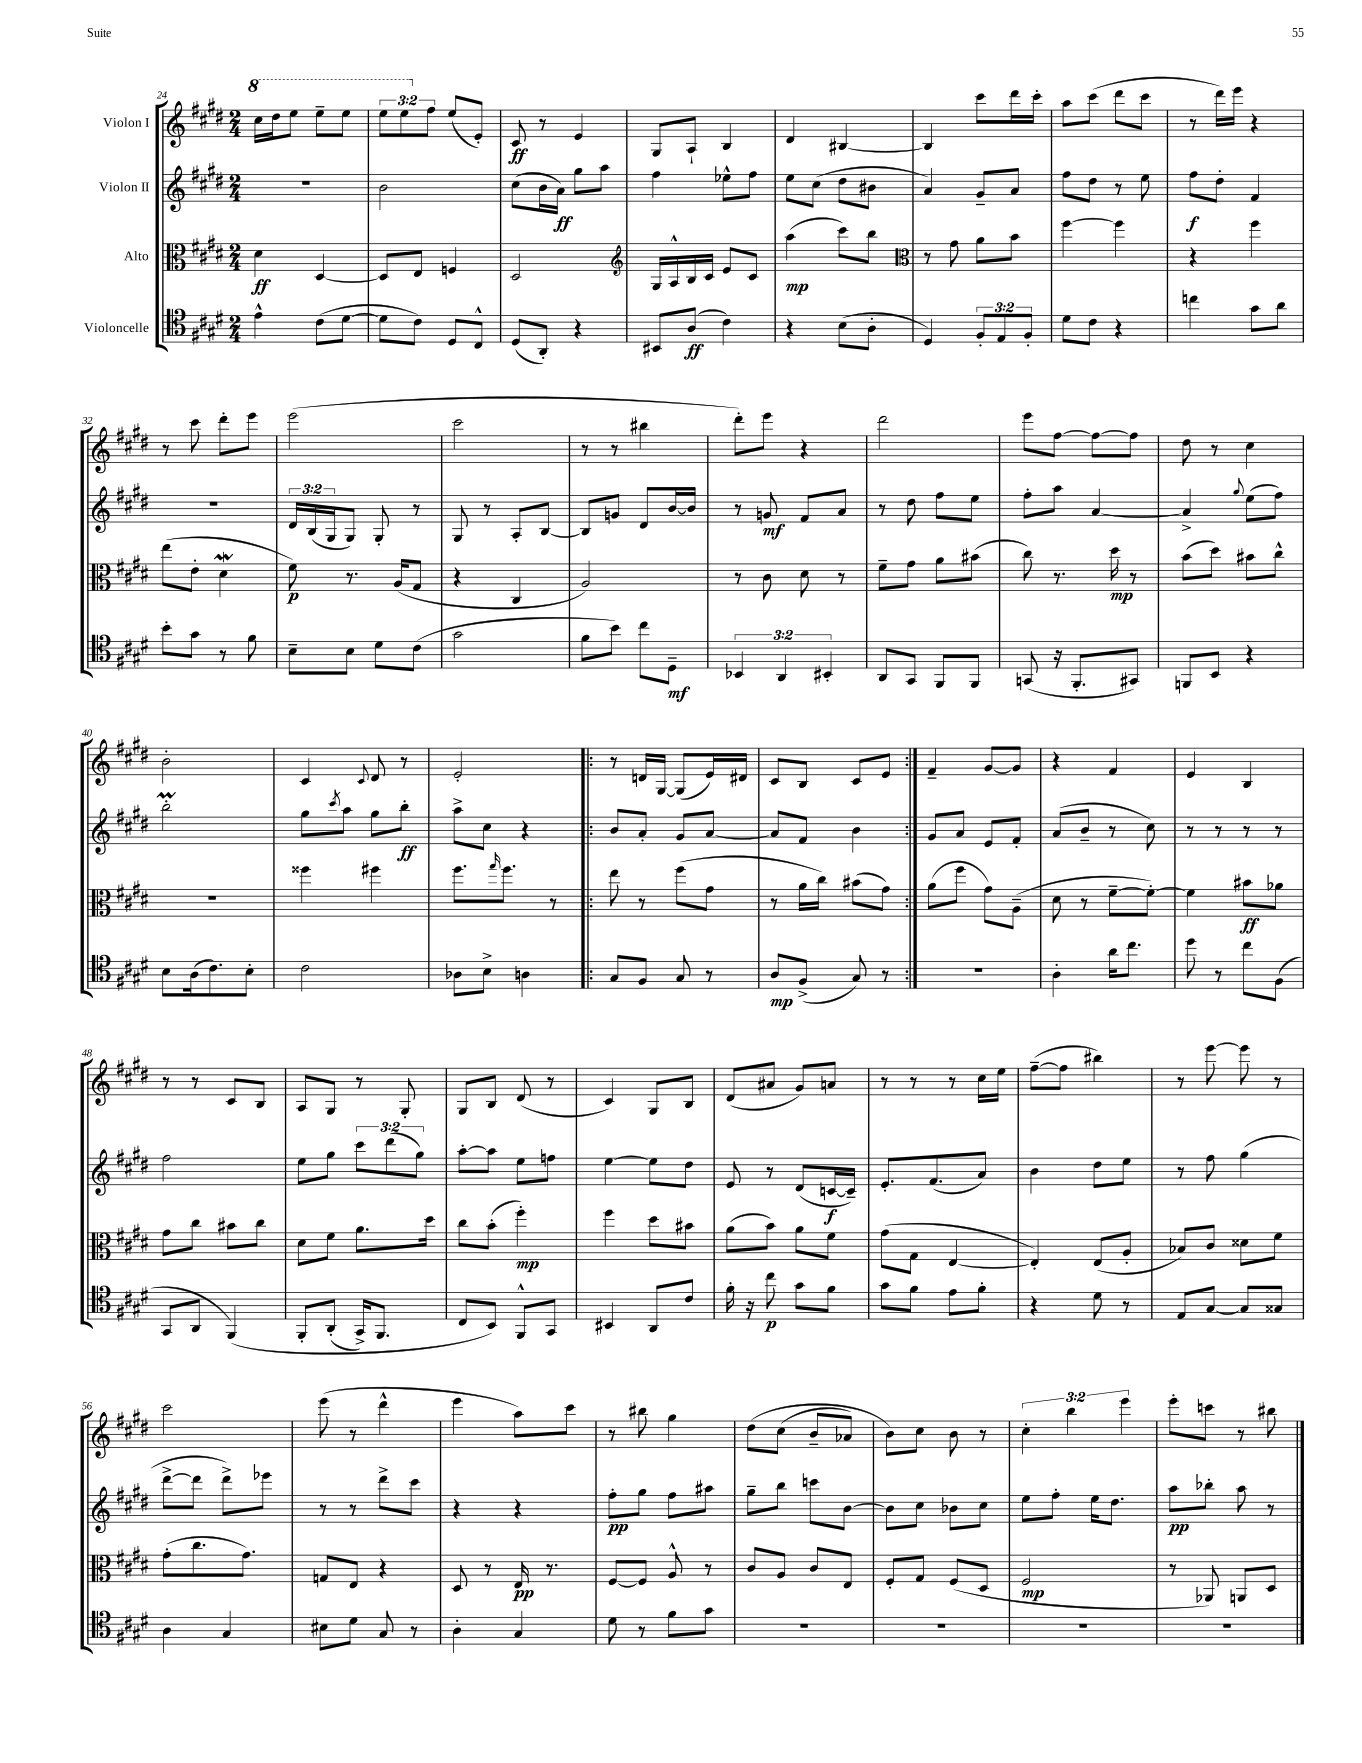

**kern	**dynam	**kern	**dynam	**kern	**dynam	**kern	**dynam
*part4	*part4	*part3	*part3	*part2	*part2	*part1	*part1
*staff4	*staff4	*staff3	*staff3	*staff2	*staff2	*staff1	*staff1
*I"Violoncelle	*	*I"Alto	*	*I"Violon II	*	*I"Violon I	*
*clefC4	*	*clefC3	*	*clefG2	*	*clefG2	*
*k[f#c#g#d#]	*	*k[f#c#g#d#]	*	*k[f#c#g#d#]	*	*k[f#c#g#d#]	*
*M2/4	*	*M2/4	*	*M2/4	*	*M2/4	*
*	*	*	*	*	*	*8va	*
=24	=24	=24	=24	=24	=24	=24	=24
4e^^\	.	4d#\	ff	2r	.	16ccc#\LL	.
.	.	.	.	.	.	16ddd#\J	.
.	.	.	.	.	.	8eee\J	.
(8c#\L	.	[4D#/	.	.	.	8eee~\L	.
[8d#\J	.	.	.	.	.	8eee\J	.
=25	=25	=25	=25	=25	=25	=25	=25
8d#\L]	.	8D#/L]	.	2b\	.	12eee\L	.
.	.	.	.	.	.	12eee\	.
8c#\J)	.	8E/J	.	.	.	.	.
*	*	*	*	*	*	*X8va	*
.	.	.	.	.	.	12ff#\J	.
8D#/L	.	4Fn/	.	.	.	(8ee/L	.
8C#^^/J	.	.	.	.	.	8e'/J)	.
=26	=26	=26	=26	=26	=26	=26	=26
(8D#/L	.	2D#/	.	(8cc#\L	.	8c#/	ff
8AA'/J)	.	.	.	16b\L	.	8r	.
.	.	.	.	16a\JJ)	ff	.	.
4r	.	.	.	8gg#\L	.	4e/	.
.	.	.	.	8aa\J	.	.	.
=27	=27	=27	=27	=27	=27	=27	=27
*	*	*clefG2	*	*	*	*	*
8BB#X/L	.	16G#/LL	.	4ff#\	.	8G#/L	.
.	.	16A^^/	.	.	.	.	.
(8A/J	ff	16B/	.	.	.	8A`/J	.
.	.	16c#/JJ	.	.	.	.	.
4c#\)	.	8e/L	.	8ee-X^^\L	.	4B/	.
.	.	8c#/J	.	8ff#\J	.	.	.
=28	=28	=28	=28	=28	=28	=28	=28
4r	.	(4aa\	mp	8ee\L	.	4d#/	.
.	.	.	.	(8cc#\J	.	.	.
(8B\L	.	8ccc#\L)	.	8dd#\L	.	[4B#X/	.
8A'\J	.	8bb\J	.	8b#X\J	.	.	.
=29	=29	=29	=29	=29	=29	=29	=29
*	*	*clefC3	*	*	*	*	*
4D#/)	.	8r	.	4a/)	.	4B#/]	.
.	.	8g#\	.	.	.	.	.
12F#'/L	.	8a\L	.	8g#~/L	.	8ccc#\L	.
12E/	.	.	.	.	.	.	.
.	.	8b\J	.	8a/J	.	16ddd#\L	.
12F#'/J	.	.	.	.	.	.	.
.	.	.	.	.	.	16ccc#'\JJ	.
=30	=30	=30	=30	=30	=30	=30	=30
8d#\L	.	[4ff#\	.	8ff#\L	.	8aa\L	.
8c#\J	.	.	.	8dd#\J	.	(8ccc#\J	.
4r	.	4ff#\]	.	8r	.	8ddd#\L	.
.	.	.	.	8ee\	.	8ccc#\J	.
=31	=31	=31	=31	=31	=31	=31	=31
4ccn\	.	4r	.	8ff#\L	f	8r	.
.	.	.	.	8dd#'\J	.	16ddd#\LL)	.
.	.	.	.	.	.	16eee\JJ	.
8g#\L	.	4ff#\	.	4f#/	.	4r	.
8a\J	.	.	.	.	.	.	.
!!LO:LB:g=z
=32	=32	=32	=32	=32	=32	=32	=32
8b'\L	.	(8ee\L	.	2r	.	8r	.
8g#\J	.	8e'\J	.	.	.	8ccc#\	.
8r	.	4d#W\	.	.	.	8ddd#'\L	.
8f#\	.	.	.	.	.	8eee\J	.
=33	=33	=33	=33	=33	=33	=33	=33
8B~\L	.	8f#\)	p	24d#/LL	.	(2eee\	.
.	.	.	.	(24B/	.	.	.
.	.	.	.	24G#/J	.	.	.
8B\J	.	8.r	.	8G#/J)	.	.	.
8d#\L	.	.	.	8G#'/	.	.	.
.	.	(16A/KL	.	.	.	.	.
(8c#\J	.	8G#/J	.	8r	.	.	.
=34	=34	=34	=34	=34	=34	=34	=34
2g#\	.	4r	.	8G#/	.	2ccc#\	.
.	.	.	.	8r	.	.	.
.	.	4C#/	.	8A'/L	.	.	.
.	.	.	.	[8B/J	.	.	.
=35	=35	=35	=35	=35	=35	=35	=35
8f#\L	.	2A/)	.	8B/L]	.	8r	.
8b\J)	.	.	.	8gn/J	.	8r	.
8cc#\L	.	.	.	8d#/L	.	4bb#X\	.
8D#~\J	mf	.	.	[16b/L	.	.	.
.	.	.	.	16b/JJ]	.	.	.
=36	=36	=36	=36	=36	=36	=36	=36
6BB-X/	.	8r	.	8r	.	8ddd#'\L)	.
.	.	8c#\	.	8gn/	mf	8eee\J	.
6AA/	.	.	.	.	.	.	.
.	.	8d#\	.	8f#/L	.	4r	.
6BB#X'/	.	.	.	.	.	.	.
.	.	8r	.	8a/J	.	.	.
=37	=37	=37	=37	=37	=37	=37	=37
8AA/L	.	8f#~\L	.	8r	.	2ddd#\	.
8GG#/J	.	8g#\J	.	8dd#\	.	.	.
8FF#/L	.	8a\L	.	8ff#\L	.	.	.
8FF#/J	.	(8b#X\J	.	8ee\J	.	.	.
=38	=38	=38	=38	=38	=38	=38	=38
(8GGn/	.	8cc#\)	.	8ff#'\L	.	8eee\L	.
16r	.	8.r	.	8aa\J	.	[8ff#\J	.
8.FF#'/L	.	.	.	.	.	.	.
.	.	.	.	[4a/	.	8ff#\L_	.
.	.	16dd#\	mp	.	.	.	.
8GG#X/J)	.	8r	.	.	.	8ff#\J]	.
=39	=39	=39	=39	=39	=39	=39	=39
8FFn/L	.	(8b\L	.	4a^/]	.	8dd#\	.
8BB/J	.	8dd#\J)	.	.	.	8r	.
.	.	.	.	8qqgg#/	.	.	.
4r	.	8b#X\L	.	(8ee\L	.	4cc#\	.
.	.	8cc#^^\J	.	8ff#\J)	.	.	.
!!LO:LB:g=z
=40	=40	=40	=40	=40	=40	=40	=40
8B\L	.	2r	.	2bbM'\	.	2b'\	.
(16A\k	.	.	.	.	.	.	.
8.c#\)	.	.	.	.	.	.	.
8B'\J	.	.	.	.	.	.	.
=41	=41	=41	=41	=41	=41	=41	=41
2c#\	.	4ff##X\	.	8gg#\L	.	4c#/	.
.	.	.	.	8qccc#/	.	.	.
.	.	.	.	8aa\J	.	.	.
.	.	.	.	.	.	8qqc#/	.
.	.	4ff#X\	.	8gg#\L	.	8d#/	.
.	.	.	.	8bb'\J	ff	8r	.
=42	=42	=42	=42	=42	=42	=42	=42
8A-X\L	.	8.ff#\L	.	8aa^\L	.	2e'/	.
8B^\J	.	.	.	8cc#\J	.	.	.
.	.	16qqgg#/	.	.	.	.	.
.	.	8.ff#\J	.	.	.	.	.
4An\	.	.	.	4r	.	.	.
.	.	8r	.	.	.	.	.
=43!|:	=43!|:	=43!|:	=43!|:	=43!|:	=43!|:	=43!|:	=43!|:
8G#/L	.	8ee\	.	8b/L	.	8r	.
8F#/J	.	8r	.	8a'/J	.	16dn/LL	.
.	.	.	.	.	.	[16G#/JJ	.
8G#/	.	(8ff#\L	.	8g#/L	.	(8G#/L]	.
8r	.	8g#\J	.	[8a/J	.	16e/L)	.
.	.	.	.	.	.	16d#X/JJ	.
=44	=44	=44	=44	=44	=44	=44	=44
8A/L	mp	8r	.	8a/L]	.	8c#/L	.
(8F#^/J	.	16a\LL	.	8f#/J	.	8B/J	.
.	.	16cc#\JJ)	.	.	.	.	.
8G#/)	.	(8b#X\L	.	4b\	.	8c#/L	.
8r	.	8g#\J)	.	.	.	8e/J	.
=45:|!	=45:|!	=45:|!	=45:|!	=45:|!	=45:|!	=45:|!	=45:|!
2r	.	(8a\L	.	8g#/L	.	4f#~/	.
.	.	8ff#\J	.	8a/J	.	.	.
.	.	8g#\L)	.	8e/L	.	[8g#/L	.
.	.	(8A~\J	.	8f#'/J	.	8g#/J]	.
=46	=46	=46	=46	=46	=46	=46	=46
4A'\	.	8d#\	.	(8a/L	.	4r	.
.	.	8r	.	8b~/J	.	.	.
16a\KL	.	[8f#~\L	.	8r	.	4f#/	.
8.cc#\J	.	.	.	.	.	.	.
.	.	8f#'\J_)	.	8cc#\)	.	.	.
=47	=47	=47	=47	=47	=47	=47	=47
8dd#\	.	4f#\]	.	8r	.	4e/	.
8r	.	.	.	8r	.	.	.
8cc#\L	.	8b#X\L	ff	8r	.	4B/	.
(8F#\J	.	8a-X\J	.	8r	.	.	.
!!LO:LB:g=z
=48	=48	=48	=48	=48	=48	=48	=48
8GG#/L	.	8g#\L	.	2ff#\	.	8r	.
8AA/J	.	8cc#\J	.	.	.	8r	.
(4FF#/)	.	8b#X\L	.	.	.	8c#/L	.
.	.	8cc#\J	.	.	.	8B/J	.
=49	=49	=49	=49	=49	=49	=49	=49
8FF#'/L	.	8d#\L	.	8ee\L	.	8A/L	.
(8AA'/J	.	8f#\J	.	8gg#\J	.	8G#/J	.
16GG#^/KL)	.	8.a\L	.	12ccc#\L	.	8r	.
8.FF#/J	.	.	.	.	.	.	.
.	.	.	.	(12ddd#\	.	.	.
.	.	.	.	.	.	8G#'/	.
.	.	.	.	12gg#\J)	.	.	.
.	.	16dd#\Jk	.	.	.	.	.
=50	=50	=50	=50	=50	=50	=50	=50
8C#/L	.	8cc#\L	.	[8aa'\L	.	8G#/L	.
8BB/J)	.	(8b'\J	.	8aa\J]	.	8B/J	.
8FF#^^/L	.	4ff#'\)	mp	8ee\L	.	(8d#/	.
8GG#/J	.	.	.	8ffn\J	.	8r	.
=51	=51	=51	=51	=51	=51	=51	=51
4BB#X/	.	4ff#\	.	[4ee\	.	4c#/)	.
8AA/L	.	8dd#\L	.	8ee\L]	.	8G#/L	.
8c#/J	.	8b#X\J	.	8dd#\J	.	8B/J	.
=52	=52	=52	=52	=52	=52	=52	=52
16f#'\	.	(8a\L	.	8e/	.	(8d#/L	.
16r	.	.	.	.	.	.	.
8cc#\	p	8b\J)	.	8r	.	8a#X/J	.
8g#\L	.	8a\L	.	(8d#/L	.	8g#/L)	.
8f#\J	.	8f#\J	.	[16cn/L	f	8an/J	.
.	.	.	.	16c~/JJ])	.	.	.
=53	=53	=53	=53	=53	=53	=53	=53
8g#\L	.	(8g#\L	.	8.e'/L	.	8r	.
8f#\J	.	8G#\J	.	.	.	8r	.
.	.	.	.	(8.f#/	.	.	.
8e\L	.	[4E/	.	.	.	8r	.
8f#'\J	.	.	.	8a/J)	.	16cc#\LL	.
.	.	.	.	.	.	16ee\JJ	.
=54	=54	=54	=54	=54	=54	=54	=54
4r	.	4E'/])	.	4b\	.	([8ff#~\L	.
.	.	.	.	.	.	8ff#\J]	.
8d#\	.	(8E/L	.	8dd#\L	.	4bb#X\)	.
8r	.	8A'/J	.	8ee\J	.	.	.
=55	=55	=55	=55	=55	=55	=55	=55
8E/L	.	8B-X/L)	.	8r	.	8r	.
[8G#/J	.	8c#/J	.	8ff#\	.	[8eee\	.
8G#/L]	.	8d##X\L	.	(4gg#\	.	8eee\]	.
8G##X/J	.	8f#\J	.	.	.	8r	.
!!LO:LB:g=z
=56	=56	=56	=56	=56	=56	=56	=56
4A\	.	(8g#'\L	.	[8ddd#^\L	.	2ccc#\	.
.	.	8.cc#\	.	8ddd#\J]	.	.	.
4G#/	.	.	.	8ddd#^\L)	.	.	.
.	.	8.g#\J)	.	.	.	.	.
.	.	.	.	8eee-X\J	.	.	.
=57	=57	=57	=57	=57	=57	=57	=57
8B#X\L	.	8Gn/L	.	8r	.	(8eee\	.
8d#\J	.	8E/J	.	8r	.	8r	.
8G#/	.	4r	.	8ddd#^\L	.	4ddd#^^\	.
8r	.	.	.	8ccc#\J	.	.	.
=58	=58	=58	=58	=58	=58	=58	=58
4A'\	.	8D#/	.	4r	.	4eee\	.
.	.	8r	.	.	.	.	.
4G#/	.	16E/	pp	4r	.	8aa\L)	.
.	.	8.r	.	.	.	.	.
.	.	.	.	.	.	8ccc#\J	.
=59	=59	=59	=59	=59	=59	=59	=59
8d#\	.	[8F#/L	.	8ff#'\L	pp	8r	.
8r	.	8F#/J]	.	8gg#\J	.	8bb#X\	.
8f#\L	.	8A^^/	.	8ff#\L	.	4gg#\	.
8g#\J	.	8r	.	8aa#X\J	.	.	.
=60	=60	=60	=60	=60	=60	=60	=60
2r	.	8c#/L	.	8gg#~\L	.	(8dd#\L	.
.	.	8A/J	.	8bb\J	.	(8cc#\J	.
.	.	8c#/L	.	8cccn\L	.	8b~/L	.
.	.	8E/J	.	[8b\J	.	8a-X/J)	.
=61	=61	=61	=61	=61	=61	=61	=61
2r	.	8F#'/L	.	8b\L]	.	8b\L)	.
.	.	8G#/J	.	8cc#\J	.	8cc#\J	.
.	.	(8F#/L	.	8b-X\L	.	8b\	.
.	.	8D#/J	.	8cc#\J	.	8r	.
=62	=62	=62	=62	=62	=62	=62	=62
2r	.	2F#/	mp	8ee\L	.	6cc#'\	.
.	.	.	.	8ff#'\J	.	.	.
.	.	.	.	.	.	6bb\	.
.	.	.	.	16ee\KL	.	.	.
.	.	.	.	8.dd#\J	.	.	.
.	.	.	.	.	.	6eee\	.
=63	=63	=63	=63	=63	=63	=63	=63
2r	.	8r	.	8aa\L	pp	8eee'\L	.
.	.	8AA-X/)	.	8bb-X'\J	.	8cccn\J	.
.	.	8AAn/L	.	8aa\	.	8r	.
.	.	8D#/J	.	8r	.	8bb#X\	.
==	==	==	==	==	==	==	==
*-	*-	*-	*-	*-	*-	*-	*-
